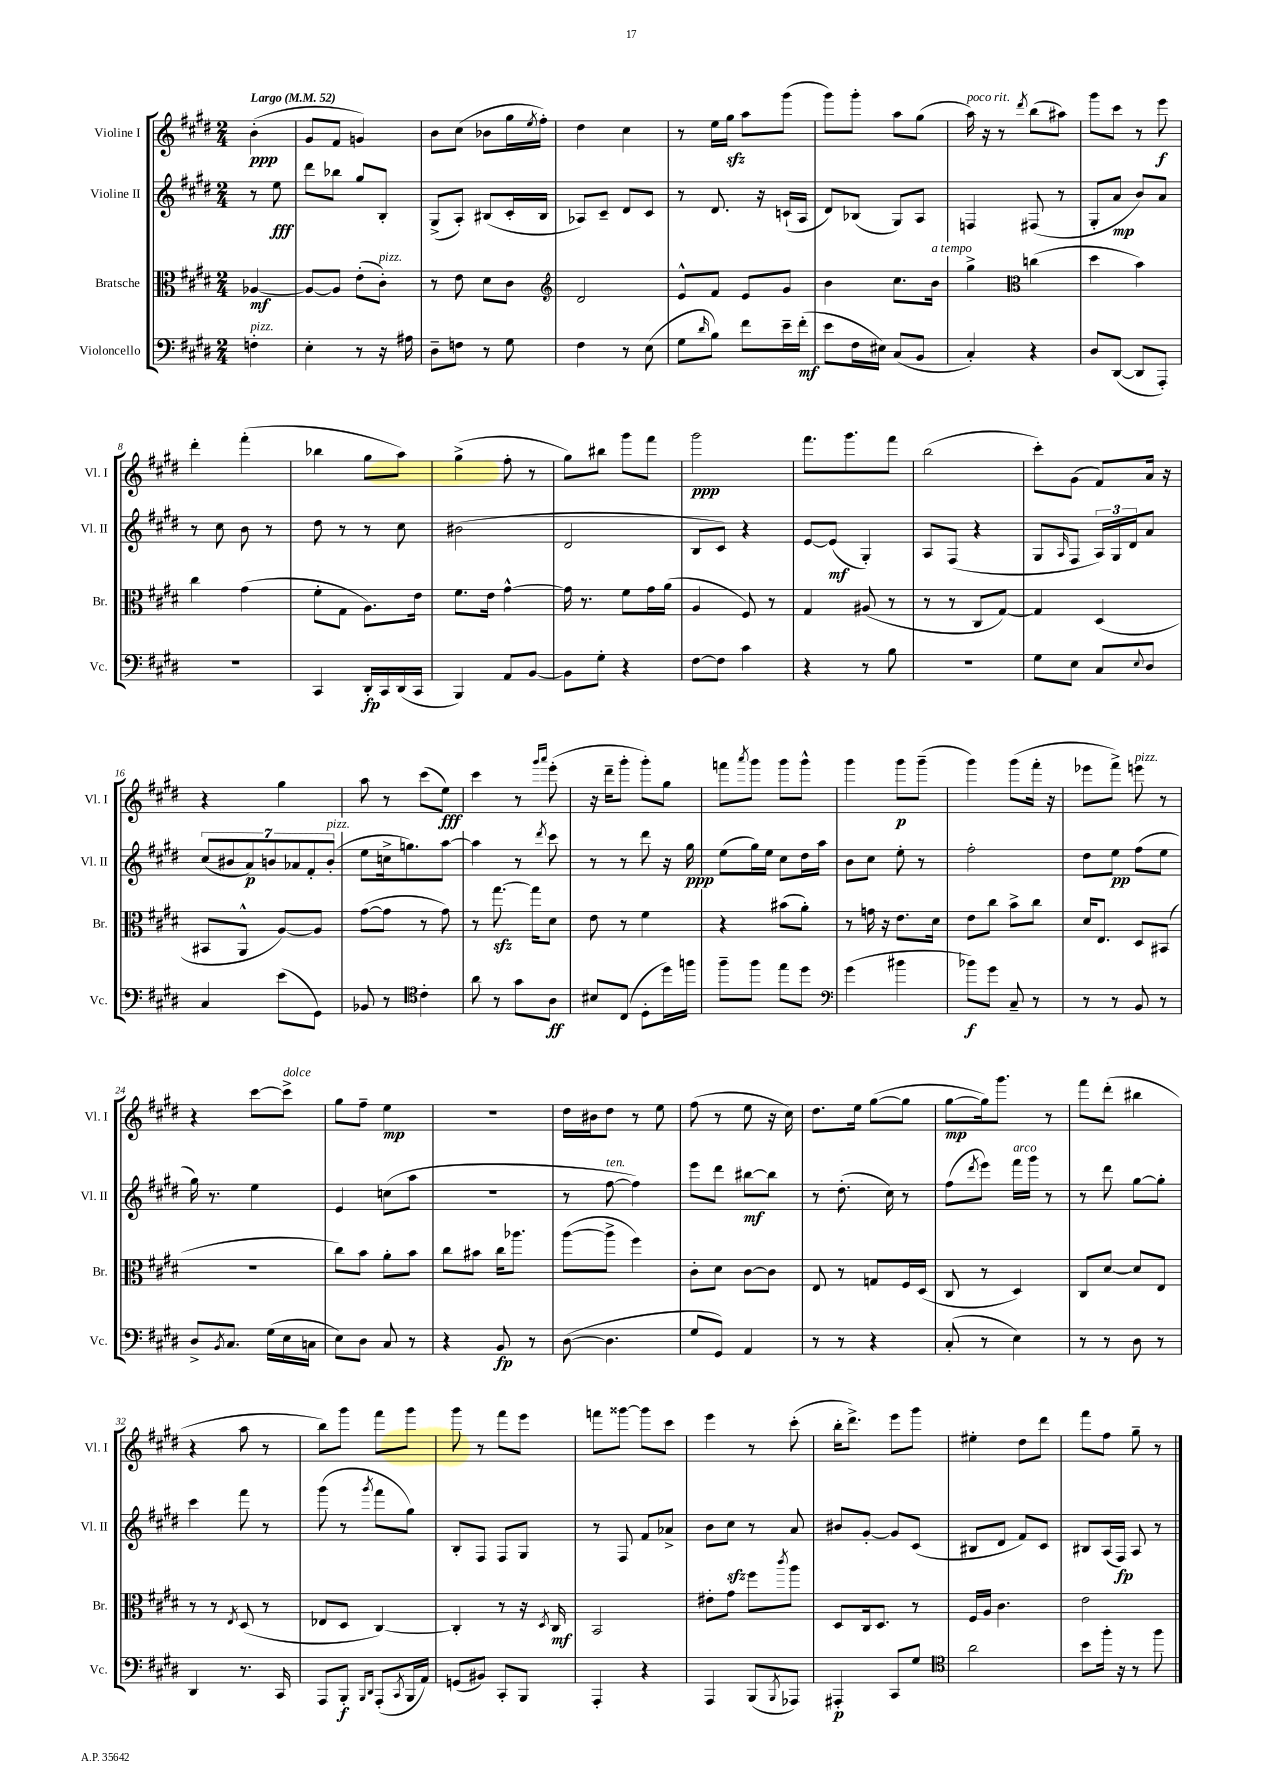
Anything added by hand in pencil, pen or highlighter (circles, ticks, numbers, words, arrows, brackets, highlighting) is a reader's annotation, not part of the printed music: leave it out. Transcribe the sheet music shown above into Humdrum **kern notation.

**kern	**kern	**kern	**kern
*staff4	*staff3	*staff2	*staff1
*clefF4	*clefC3	*clefG2	*clefG2
*k[f#c#g#d#]	*k[f#c#g#d#]	*k[f#c#g#d#]	*k[f#c#g#d#]
*M2/4	*M2/4	*M2/4	*M2/4
*MM52	*MM52	*MM52	*MM52
4F'	[4A-	8r	(4b'
.	.	8ee	.
=	=	=	=
4E'	8A-_	8ddd#	8g#
.	8A-]	8bb-	8f#
8r	(8e'	8gg#	4g)
16r	8c#')	8B'	.
16A#	.	.	.
=	=	=	=
8D#~	8r	(8G#^	8b
8F	8e	8A')	(8cc#
8r	8d#	(8B#	8b-
8G#	8c#	16c#'	16gg#
.	.	.	8qee
.	.	16B#	16ff#')
=	=	=	=
*	*clefG2	*	*
4F#	2d#	8A-)	4dd#
.	.	8c#~	.
8r	.	8d#	4cc#
(8E	.	8c#	.
=	=	=	=
8G#	8e^^	8r	8r
16qqd#	.	.	.
8B)	8f#	8.d#	16ee
.	.	.	16gg#
8f#	8e	.	8aa
.	.	16r	.
16e~	8g#	(16c`	(8ggg#
(16f#'	.	16A	.
=	=	=	=
8e	4b	8d#)	8ggg#)
16F#	.	(8B-	8ggg#'
16E#)	.	.	.
(8C#	8.cc#	8G#)	8aa
8BB	.	8A	(8gg#
.	16b	.	.
=	=	=	=
4C#')	4gg#^	4F	16aa)
.	.	.	16r
.	.	.	8r
*	*clefC3	*	*
.	.	.	8qddd#
4r	(4cc	(8F#	(8bb
.	.	8r	8aa#)
=	=	=	=
8D#	4dd#	8G#'	8ggg#
([8DD#	.	8a	8ccc#
8DD#]	4b)	8b)	8r
8AAA')	.	8a	8eee
=	=	=	=
2r	4cc#	8r	4ddd#'
.	.	8cc#	.
.	(4g#	8b	(4fff#'
.	.	8r	.
=	=	=	=
4CC#	8f#'	8dd#	4bb-
.	8G#	8r	.
16DD#'	8.A)	8r	8gg#
16CC#	.	.	.
(16DD#	.	8cc#	8aa)
16CC#	16e	.	.
=	=	=	=
4BBB)	8.f#	(2b#	(4gg#^
.	16e	.	.
8AA	[4g#^^	.	8ff#'
[8BB	.	.	8r
=	=	=	=
8BB]	16g#]	2d#	8gg#)
.	8.r	.	.
8G#'	.	.	8bb#
4r	8f#	.	8ggg#
.	16g#	.	8fff#
.	(16a	.	.
=	=	=	=
[8F#	4A	8B	2ggg#
8F#]	.	8c#)	.
4c#	8F#)	4r	.
.	8r	.	.
=	=	=	=
4r	4G#	[8e	8.fff#
.	.	(8e]	.
.	.	.	8.ggg#
8r	(8A#	4G#')	.
8B	8r	.	8fff#
=	=	=	=
2r	8r	8A	(2bb
.	8r	(8F#	.
.	8C#	4r	.
.	[8G#)	.	.
=	=	=	=
8G#	4G#]	8G#	8ccc#')
.	.	16qqA	.
8E	.	8F#	(8g#
8C#	(4D#	24A)	8f#)
.	.	24G#	.
.	.	24d#	.
8qqE	.	.	.
8D#	.	8a	16a
.	.	.	16r
=	=	=	=
4C#	8BB#	(14cc#	4r
.	.	14b#	.
.	8AA^^	.	.
.	.	14a)	.
.	.	14b	.
(8e	[8A)	.	4gg#
.	.	14a-	.
.	.	14f#'	.
8GG#)	8A]	.	.
.	.	(14b'	.
=	=	=	=
8BB-	([8g#	8ee	8aa
8r	8g#]	16cc^	8r
.	.	8.gg)	.
*clefC4	*	*	*
4c#'	8r	.	(8ccc#
.	8g#)	[8aa	8ee)
=	=	=	=
8a	8r	4aa]	4ccc#
8r	[8.gg#	.	.
8g#	.	8r	8r
.	16gg#]	.	.
.	.	.	16qqggg#
.	.	8qddd#	16qqaaa
8A	8d#	8ccc#	(8eee'
=	=	=	=
8B#	8e	8r	16r
.	.	.	16ddd#~
(8C#	8r	8r	8ggg#'
8D#'	4f#	8ddd#	8ggg#')
16dd#)	.	16r	8gg#
16ff	.	16gg#	.
=	=	=	=
8ff#~	4r	(8ee	8fff
.	.	.	8qaaa
8ff#	.	16gg#)	8ggg#
.	.	16ee	.
8ee	(8b#	8cc#	8ggg#
8dd#	8a')	16dd#	8ggg#^^
.	.	16aa	.
=	=	=	=
*clefF4	*	*	*
(4g#	8r	8b	4ggg#
.	16g	8cc#	.
.	16r	.	.
4b#	8.e	8ee'	8ggg#
.	.	8r	(8ggg#~
.	16d#	.	.
=	=	=	=
8b-)	8e	2ff#'	4ggg#)
8g#	8cc#	.	.
8C#~	8b^	.	(8ggg#
8r	8cc#	.	16fff#'
.	.	.	16r
=	=	=	=
8r	16d#	8dd#	8eee-
.	8.E	.	.
8r	.	8ee	8fff#^)
8BB	8D#	(8ff#	8eee
8r	(8BB#	8ee	8r
=	=	=	=
8D#^	2r	16gg#)	4r
.	.	8.r	.
8qBB	.	.	.
8.C#	.	.	.
.	.	4ee	[8ccc#
(16G#	.	.	.
16E	.	.	8ccc#^]
16C	.	.	.
=	=	=	=
8E)	8cc#)	4e	8gg#
8D#	8b	.	8ff#~
8C#	8a'	(8cc	4ee
8r	8b	8aa	.
=	=	=	=
4r	8cc#	2r	2r
.	8b#	.	.
8BB	16cc#	.	.
.	8.aa-	.	.
8r	.	.	.
=	=	=	=
([8D#	([8aa	8r	16dd#
.	.	.	16b#
4.D#]	8aa^]	[8ff#	8dd#
.	4ff#)	4ff#])	8r
.	.	.	8ee
=	=	=	=
8G#	8c#'	8eee	(8ff#
8GG#)	8d#	8ddd#	8r
4AA	[8c#	[8bb#	8ee
.	8c#]	8bb#]	16r
.	.	.	16cc#)
=	=	=	=
8r	8E	8r	8.dd#
8r	8r	(8.dd#'	.
.	.	.	16ee
4r	8G	.	([8gg#
.	.	16cc#)	.
.	16F#	8r	8gg#]
.	(16D#	.	.
=	=	=	=
(8C#'	8C#	(8ff#	[8gg#
.	.	8qddd#	.
8r	8r	8eee)	16gg#])
.	.	.	8.ggg#
4E)	4D#)	16fff#	.
.	.	16ggg#	.
.	.	8r	8r
=	=	=	=
8r	8C#	8r	8fff#
8r	[8d#	8ddd#	(8ddd#'
8D#	8d#]	[8gg#	4bb#
8r	8E	8gg#']	.
=	=	=	=
4DD#	8r	4ccc#	4r
.	8r	.	.
.	8qE	.	.
8.r	(8D#	8fff#	8aa
.	8r	8r	8r
16CC#	.	.	.
=	=	=	=
8AAA	8E-	(8ggg#	8bb)
8BBB'	8D#	8r	8ggg#
16qqBBB	.	.	.
16qqDD#	.	8qggg#	.
(8AAA'	[4C#)	8fff#	8fff#
8qCC#	.	.	.
16BBB	.	8gg#)	8ggg#
16AA)	.	.	.
=	=	=	=
(8GG	4C#']	8B'	8ggg#
8BB#)	.	8F#	8r
8CC#'	8r	8F#	8fff#
8BBB	16r	8G#	8eee
.	8qD#	.	.
.	16C#	.	.
=	=	=	=
4AAA'	2BB	8r	8fff
.	.	8F#	[8ggg##
4r	.	8f#	8ggg##]
.	.	8a-^	8ccc#
=	=	=	=
4AAA	8e#'	8b	4eee
.	8g#	8cc#	.
(8BBB	8ff#	8r	8r
8qBBB	8qccc#	.	.
8AAA-)	8aa	8a	(8ccc#'
=	=	=	=
4AAA#'	8D#	8b#	16bb'
.	.	.	8.ddd#^)
.	16C#	[8g#'	.
.	8.D#	.	.
8CC#	.	8g#]	8eee
8G#	8r	(8c#	8ggg#
=	=	=	=
*clefC4	*	*	*
2a	16F#	8B#	4ee#'
.	16A	.	.
.	4.c#	8d#	.
.	.	8f#)	8dd#
.	.	8c#	8ddd#
=	=	=	=
8b	2e	8B#	8fff#
16ff#'	.	(16A	8ff#
16r	.	16F#)	.
8r	.	8A	8gg#~
8ff#	.	8r	8r
==	==	==	==
*-	*-	*-	*-
